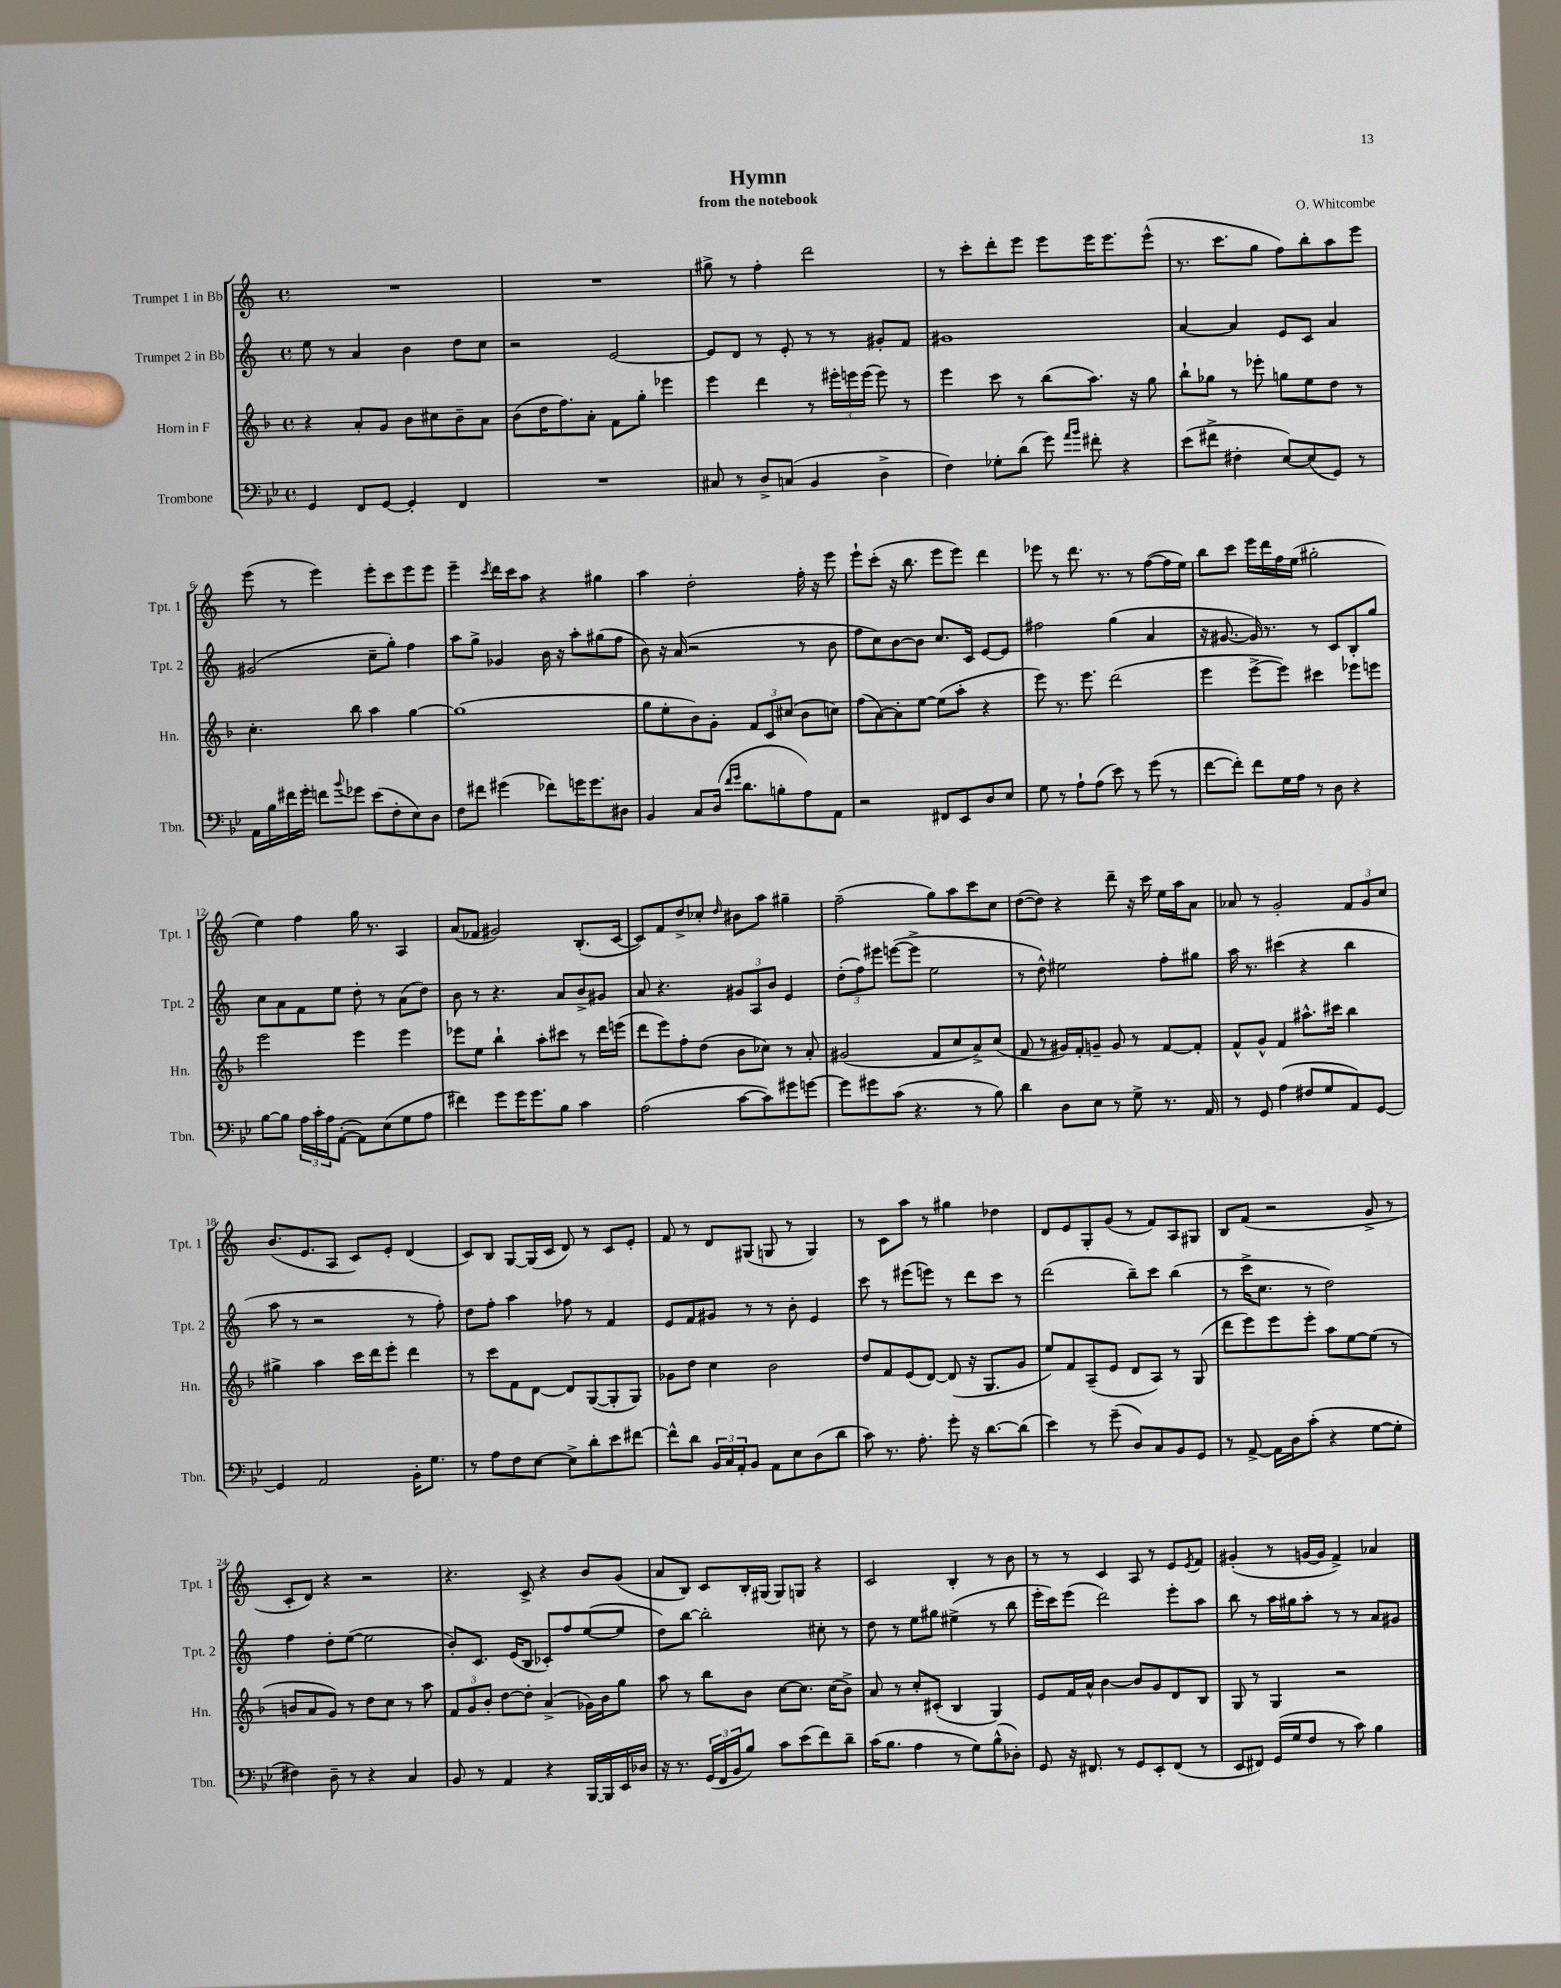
\header { title = "Hymn" composer = "O. Whitcombe" subtitle = "from the notebook" }
<<
\new StaffGroup <<
\new Staff = "s0" \with { instrumentName = "Trumpet 1 in Bb" shortInstrumentName = "Tpt. 1" } {
    \clef treble \key c \major \defaultTimeSignature \time 4/4
    R1 |
    R1 |
    gis''8-> r8 f''4-. d'''2 |
    r8 c'''8-. d'''8-. e'''8 e'''8 e'''16 e'''8. e'''8-^( |
    r8. c'''8. g''8 f''8) b''8-. a''8 e'''8 |
    e'''8( r8 e'''4) e'''8-. c'''8 e'''8 e'''8 |
    e'''4-- \acciaccatura { c'''8 } d'''16 c'''16 a''8 r4 gis''4 |
    a''4 d''2-. f''16-. r16 e'''8 |
    e'''8-! c'''8-.( r16 b''8. e'''8 e'''8) d'''4 |
    ees'''8 r8 d'''8. r8. r8 f''8~( f''16 e''16) |
    b''8 c'''8 e'''16 d'''16 f''16 e''16( gis''2-. |
    e''4) f''4 g''16 r8. a4 |
    a'8( fes'8 gis'2) b8.-.( c'16~ |
    c'8) f'8 d''8-> ces''8-. \grace { d''16 } bis'8 a''8 gis''4-- |
    f''2--( g''8) a''8 c'''8 c''8 |
    d''8~( d''8) r4 d'''8-- r16 c'''16 e''16 a''16 a'8 |
    aes'8 r8 g'2-. \tuplet 3/2 { f'8 g'8 c''8 } |
    b'8.( e'8. a8 c'8) e'8-. d'4( |
    c'8) b8 g8~ g16( c'16 d'8) r8 c'8 e'8-. |
    f'8 r8 d'8 gis8( g8 r8 g4) |
    r8 c'8 a''8 r8 gis''4 des''4 |
    d'8 e'8 g8-. g'8( r8 f'8) a8 gis8 |
    b8 f'8( r2 g'8-> r8 |
    c'8-. d'8) r4 r2 |
    r4. c'8-> r4 b'8 g'8( |
    a'8 b8) c'8 b16-. gis16( gis8) g8 r4 |
    c'2 b4-. r8 b'8 |
    r8 r8 c'4 a8 r8 e'8 \acciaccatura { e'8 } f'8 |
    gis'4-.( r8 g'16~ g'16 f'4->) aes'4 \bar "|." |
}
\new Staff = "s1" \with { instrumentName = "Trumpet 2 in Bb" shortInstrumentName = "Tpt. 2" } {
    \clef treble \key c \major \defaultTimeSignature \time 4/4
    e''8 r8 a'4 b'4 d''8 c''8 |
    r2 e'2~ |
    e'8 d'8 r8 e'8-. r8 r8 gis'8-. f'8 |
    gis'1 |
    a'4~ a'4 e'8 c'8 a'4 |
    gis'2( c''8-- g''8-.) f''4 |
    a''8 g''8-> ges'4 b'16 r16 a''8-. gis''8( f''8 |
    b'8) r16 a'16( r2 r8 b'8 |
    f''8 c''8) b'8~ b'8 c''8. c'16 e'8~ e'8 |
    fis''2 g''4( a'4 |
    r16 gis'8.~ gis'16) r8. r8 c'8 b8-. g''8 |
    c''8 a'8 f'8 e''8 d''8-. r8 a'8( d''8) |
    b'8 r8 r4. a'8 b'8-> gis'8 |
    a'8 r4. \tuplet 3/2 { gis'8 a8 b'8 } e'4 |
    \tuplet 3/2 { d''8-.( f''8) eis'''8 } e'''8~( e'''8-> e''2 |
    r8 d''8-^) eis''2 f''8-. gis''8 |
    a''16 r8. cis'''4( r4 b''4 |
    a''8 r8 r2 r8 f''8-.) |
    d''8 f''8-. a''4 fes''8 r8 f'4 |
    e'8 f'8 gis'8 r8 r8 b'8-. e'4 |
    c'''8 r8 eis'''8( e'''8) r8 d'''8 c'''8 r8 |
    d'''2( b''8--) c'''8 b''4( |
    r8 c'''16-> c''8. r8 d''2) |
    f''4 d''8-. e''8~( e''2 |
    b'8-.) c'8. e'16( b8 ces'8-.) f''8 e''8~( e''8 |
    d''8) b''8~ b''2-. cis''8-. r8 |
    d''8 r8 e''8 gis''8 eis''4->( r8 b''8 |
    e'''16-. c'''16) e'''8( d'''2) e'''8-. a''8 |
    b''8 r8 a''16 gis''16 a''8-. r8 r8 a'8 gis'8 \bar "|." |
}
\new Staff = "s2" \with { instrumentName = "Horn in F" shortInstrumentName = "Hn." } {
    \clef treble \key f \major \defaultTimeSignature \time 4/4
    r4 a'8-. g'8 bes'8 cis''8 bes'8-- a'8 |
    bes'8( d''16 f''8.) a'8-. f'8 g''8-. ees'''4 |
    e'''4 d'''4 r8 \tuplet 3/2 { eis'''16-. e'''16 e'''16( } e'''8) r8 |
    e'''4 c'''8 r8 bes''8( a''8.) r16 g''8 |
    bes''8-! ges''8 r8 ees'''8-. g''8 e''8 d''8 r8 |
    c''4.-. bes''8 a''4 g''4~ |
    g''1( |
    g''8 e''8-. bes'8) g'8-. \tuplet 3/2 { f'8 c'8 cis''8( } bes'8 c''8) |
    f''8( a'8~) a'8-. e''8~ e''8( a''8-. r4 |
    e'''8) r8. e'''8. d'''2( |
    e'''4 e'''8~-> e'''8) cis'''4 ees'''8 e'''8 |
    e'''2 e'''4 e'''4 |
    ees'''8 e''8 bes''4-! a''8-. cis'''8 r8 d'''16 e'''16( |
    d'''8 e'''8) f''8-. d''8( bes'8 ces''8) r8 a'8-. |
    gis'2( f'8 c''8 a'8->) c''8( |
    f'8 r8 gis'16) f'16-. g'8-- g'8 r8 f'8~ f'8-. |
    f'8-^ g'8-^ f'4 ais''8.-^ cis'''16 bes''4 |
    gis''4-> a''4 c'''16 d'''16 e'''8-. d'''4 |
    r8 c'''8 f'8 d'8~ d'8 g8~( g8-. g8) |
    ges'8 d''8 c''4 bes'2 |
    d''8 f'8 e'8( d'8~) d'8( r16 g8. g'8 |
    e''8) f'8 a8--( e'8 d'8 a8) r8 g8( |
    d'''8 e'''8) e'''8 e'''8-. a''8 e''8~ e''8( r8 |
    b'8 a'8 g'8) r8 d''8 c''8 r8 a''8 |
    \tuplet 3/2 { f'8 g'8 bes'8-. } d''8~ d''8-. a'4->( ges'16) bes'16 g''8 |
    a''8 r8 bes''8 bes'8 c''8~ c''8. c''16( bes'8->) |
    a'8 r8 c''8-. cis'8-.( bes4 g4) |
    e'8 f'16 a'16-^ bes'4~ bes'8 g'8 d'8 bes8 |
    g8 r8 g4 r2 \bar "|." |
}
\new Staff = "s3" \with { instrumentName = "Trombone" shortInstrumentName = "Tbn." } {
    \clef bass \key bes \major \defaultTimeSignature \time 4/4
    g,4 f,8 g,8~ g,4-. f,4 |
    R1 |
    cis8 r8 d8-> c8( bes,4 d4-> |
    f4) ges8-. d'8( g'8) \grace { a'16 bes'16 } fis'8-. r4 |
    ees'8( fis'8-> fis4-. ees8~) ees8( g,8) r8 |
    a,16 bes16 fis'16 g'16-. f'8 \appoggiatura { bes'8 } ges'8 ees'8( f8-. ees8) d8 |
    f8 fis'8 gis'4( fes'8) g'16 g'8. dis8 |
    bes,4 c8 d16( \grace { f'16 g'16 } d'8. b8-. a8) a,8 |
    r2 fis,8 ees,8 d8 ees8 |
    g8 r8 a8-! a8( ees'8) r8 g'8( r8 |
    f'8~ f'8-.) f'8 g16 a16 r8 d8 r4 |
    bes8~ bes8 \tuplet 3/2 { a16 c'16-. a16 } a,8~-.( a,8) ees8( g8 a8 |
    fis'4) g'8 g'16 g'8. bes8 c'4 |
    a2( c'8~ c'8) gis'8 g'8~ |
    g'8 gis'8 c'8( r4. r8 bes8) |
    d'4 d8 ees8 r8 g8-> r8. a,16 |
    r8 g,8 a4( fis8 g8 a,8) g,8~ |
    g,4 a,2 bes,16-. g8. |
    r8 a8 f8 ees8~ ees8-> d'8-. ees'8 fis'8~ |
    fis'8-^ d'8 \tuplet 3/2 { bes,16 c16 a,16-. } bes,8 a,8 ees8 d8( d'8 |
    c'8) r8. a8.-. g'8-. r16 d'8.~ d'8( |
    ees'4) r8 g'8--( d8) c8 bes,8 g,8 |
    r8 a,8~-> a,16 d16 c'8-.( r4 g8~ g8-. |
    fis4) d8-- r8 r4 c4 |
    bes,8 r8 a,4 r4 bes,,16~ bes,,16 ees,16 des16 |
    r16 r8. \tuplet 3/2 { g,16( f,16 bes,16 } bes8) c'8 ees'8( f'8) d'8-- |
    c'16( bes8. a4 r8 g8) bes8-^( des8-.) |
    g,8 r16 fis,8. r8 g,8 ees,8-. fis,8( r8 |
    ees,8 fis,8) g,16( g16 f8 r8 c'8) bes4 \bar "|." |
}
>>
>>
